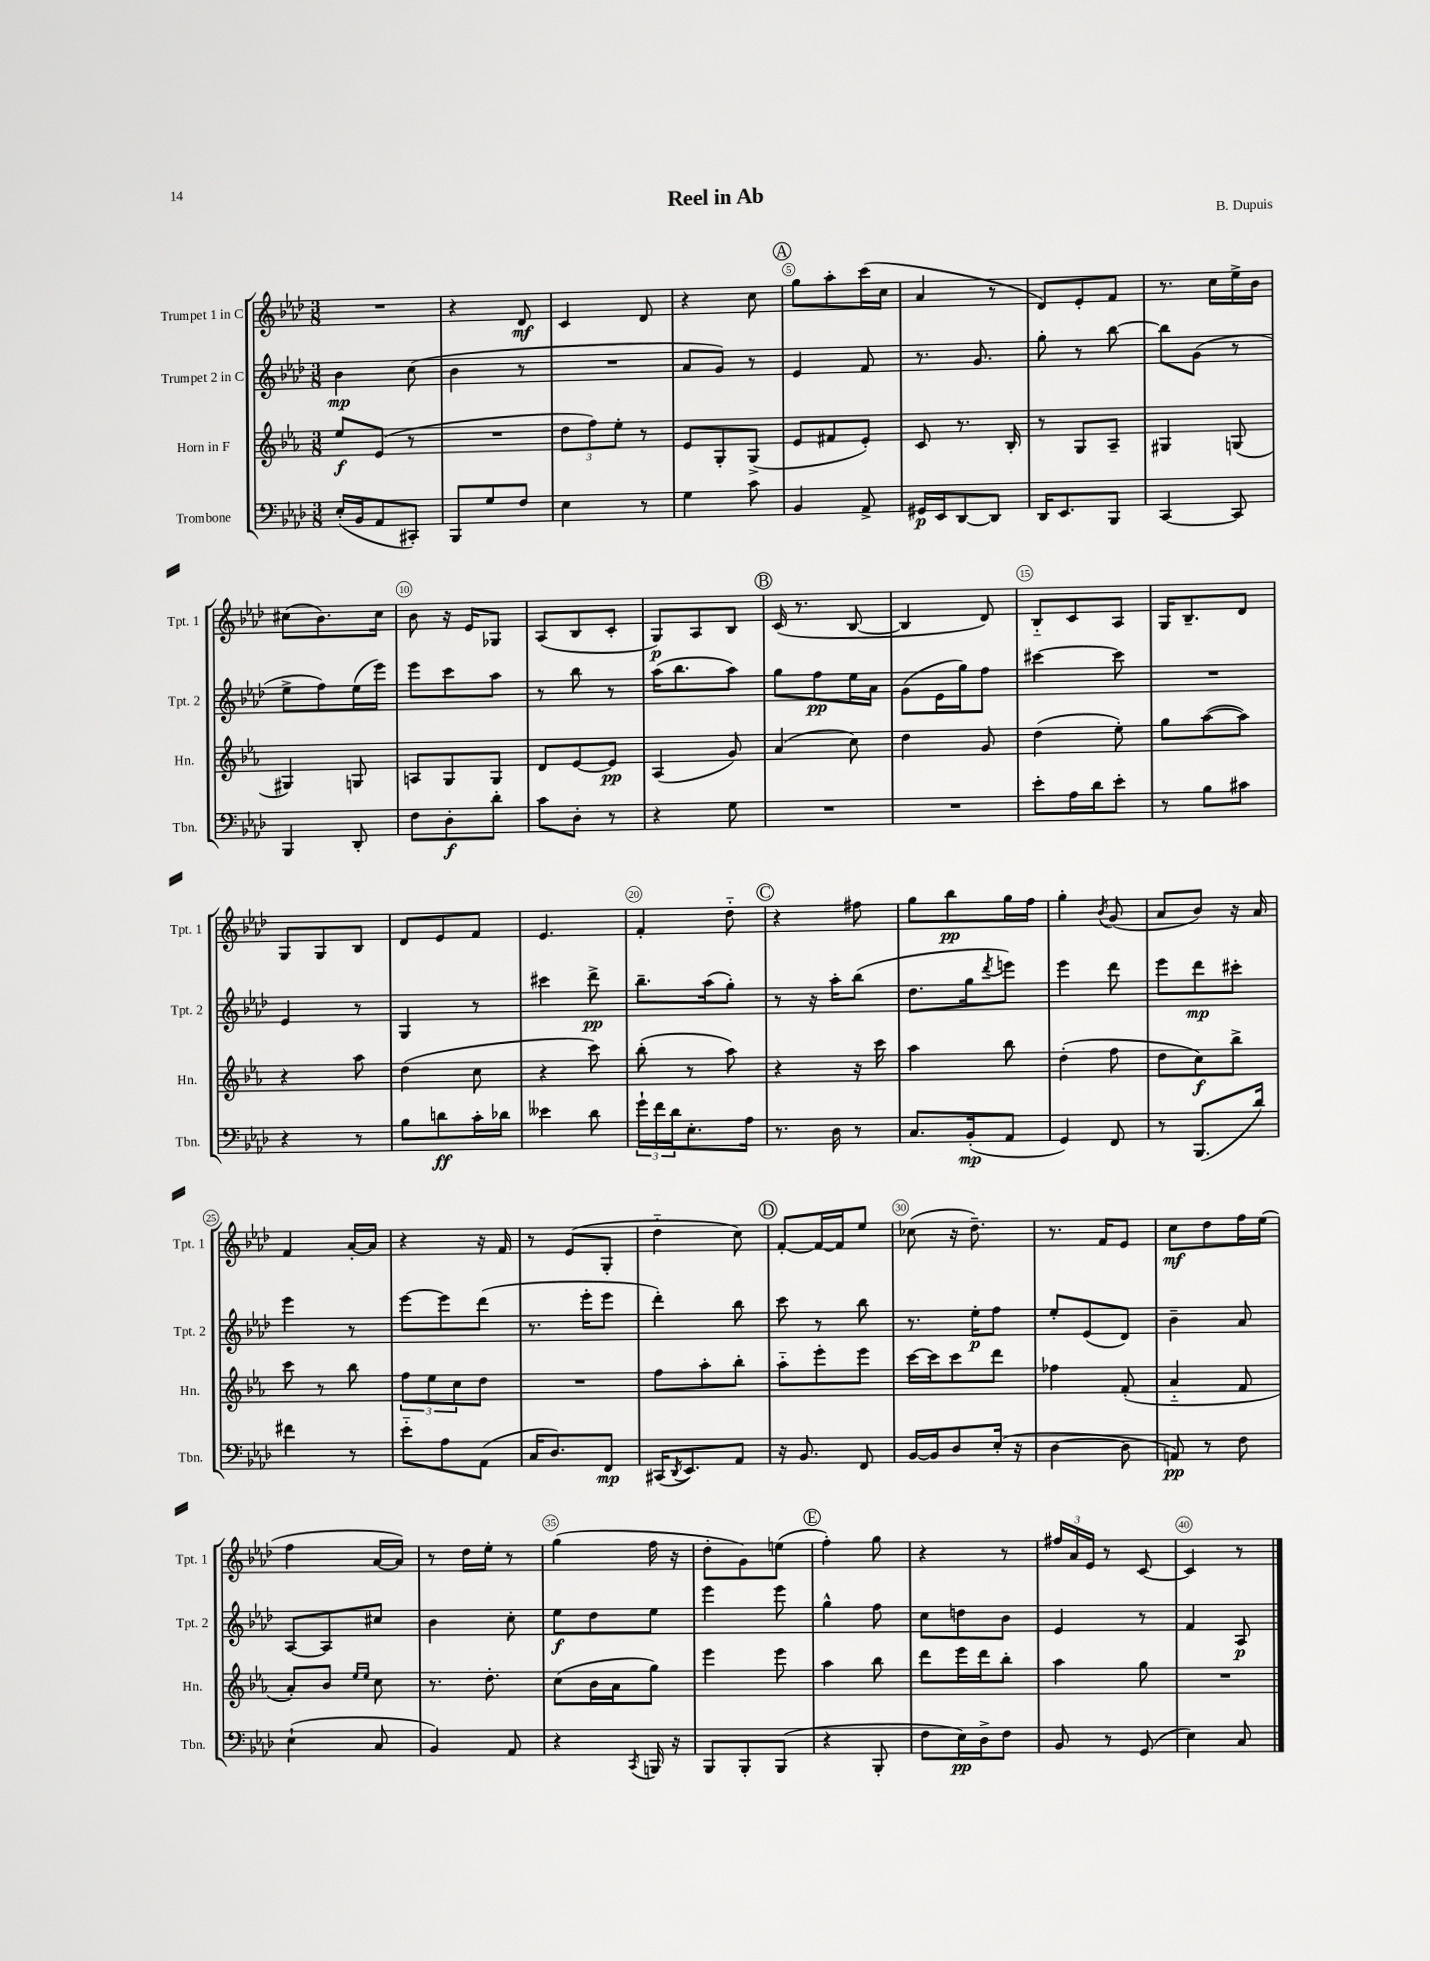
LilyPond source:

\header { title = "Reel in Ab" composer = "B. Dupuis" }
<<
\new StaffGroup <<
\new Staff = "s0" \with { instrumentName = "Trumpet 1 in C" shortInstrumentName = "Tpt. 1" } {
    \clef treble \key aes \major \numericTimeSignature \time 3/8
    R4. |
    r4 des'8\mf |
    c'4 des'8 |
    r4 c''8 |
    \mark \markup { \circle "A" } g''8 aes''8-. c'''16( c''16 |
    aes'4 r8 |
    des'8) ees'8-. f'8 |
    r8. c''16 ees''16-> bes'16 |
    cis''8( bes'8.) cis''16 |
    bes'8 r16 ees'16 ges8 |
    aes8( bes8 c'8-. |
    g8\p) aes8 bes8 |
    \mark \markup { \circle "B" } c'16( r8. bes8~ |
    bes4 des'8) |
    bes8-_ c'8 aes8 |
    g16 bes8.-- des'8 |
    g8 g8 bes8 |
    des'8 ees'8 f'8 |
    ees'4. |
    f'4-. des''8-_ |
    \mark \markup { \circle "C" } r4 fis''8 |
    g''8 bes''8\pp g''16 f''16 |
    g''4-. \acciaccatura { bes'8 } g'8( |
    aes'8 bes'8) r16 aes'16 |
    f'4 aes'16~-. aes'16 |
    r4 r16 f'16 |
    r8 ees'8( g8-. |
    des''4-_ c''8) |
    \mark \markup { \circle "D" } f'8~-. f'16~ f'16 ees''8 |
    ces''8( r16 des''8.--) |
    r8. f'16 ees'8 |
    c''8\mf des''8 f''16 ees''16( |
    f''4 aes'16~ aes'16) |
    r8 des''16 ees''16-. r8 |
    g''4( f''16 r16 |
    des''8-. g'8) e''8( |
    \mark \markup { \circle "E" } f''4-.) g''8 |
    r4 r8 |
    \tuplet 3/2 { fis''16 aes'16 ees'16 } r8 c'8~ |
    c'4 r8 \bar "|." |
}
\new Staff = "s1" \with { instrumentName = "Trumpet 2 in C" shortInstrumentName = "Tpt. 2" } {
    \clef treble \key aes \major \numericTimeSignature \time 3/8
    bes'4\mp c''8( |
    bes'4 r8 |
    R4. |
    aes'8 g'8) r8 |
    \mark \markup { \circle "A" } ees'4 f'8 |
    r8. g'8. |
    g''8-. r8 bes''8~ |
    bes''8 g'8( r8 |
    ees''8-> f''8) ees''16( ees'''16) |
    ees'''8 c'''8 aes''8 |
    r8 bes''8 r8 |
    aes''16( bes''8. aes''8) |
    \mark \markup { \circle "B" } g''8 f''8\pp ees''16 aes'16 |
    g'8( ees'16 g''16) f''8 |
    cis'''4~ cis'''8 |
    R4. |
    ees'4 r8 |
    g4 r8 |
    cis'''4 des'''8->\pp |
    bes''8.-- aes''16( g''8-.) |
    \mark \markup { \circle "C" } r8 r16 aes''16-. bes''8( |
    des''8. g''16 \acciaccatura { des'''8 } e'''8) |
    ees'''4 des'''8 |
    ees'''8 des'''8\mp cis'''8-. |
    ees'''4 r8 |
    ees'''8~ ees'''8 des'''8( |
    r8. ees'''16-. ees'''8 |
    des'''4-.) bes''8 |
    \mark \markup { \circle "D" } c'''8 r8 bes''8 |
    r8. ees''16-.\p f''8 |
    ees''8-. ees'8( des'8) |
    bes'4-- aes'8 |
    aes8~ aes8 cis''8 |
    bes'4 c''8-. |
    ees''8\f des''8 ees''8 |
    ees'''4 ees'''8 |
    \mark \markup { \circle "E" } g''4-^ f''8 |
    c''8 d''8 bes'8 |
    ees'4 r8 |
    f'4 aes8\p \bar "|." |
}
\new Staff = "s2" \with { instrumentName = "Horn in F" shortInstrumentName = "Hn." } {
    \clef treble \key ees \major \numericTimeSignature \time 3/8
    ees''8\f ees'8( r8 |
    R4. |
    \tuplet 3/2 { d''8 f''8) ees''8-. } r8 |
    ees'8 g8-. g8->( |
    \mark \markup { \circle "A" } ees'8 fis'8 ees'8-.) |
    c'8 r8. bes16-. |
    r8 g8 aes8-- |
    gis4 g8( |
    gis4) g8 |
    a8 g8 g8 |
    d'8 ees'8~ ees'8\pp |
    aes4( g'8) |
    \mark \markup { \circle "B" } aes'4( c''8) |
    d''4 g'8 |
    d''4( ees''8-.) |
    g''8 aes''8~( aes''8) |
    r4 aes''8 |
    d''4( c''8 |
    r4 c'''8) |
    bes''8-.( r8 aes''8) |
    \mark \markup { \circle "C" } r4 r16 c'''16 |
    aes''4 bes''8 |
    d''4-.( f''8 |
    d''8 c''8\f) bes''8-> |
    c'''8 r8 bes''8 |
    \tuplet 3/2 { f''8 ees''8 c''8 } d''8 |
    R4. |
    f''8 aes''8-. bes''8-. |
    \mark \markup { \circle "D" } aes''8-_ ees'''8-. ees'''8 |
    c'''16~ c'''16 c'''8 d'''8 |
    fes''4 f'8-.( |
    aes'4-_ f'8 |
    aes'8-.) bes'8 \grace { ees''16 ees''16 } c''8 |
    r8. d''8.-. |
    c''8( bes'16 aes'16 g''8) |
    ees'''4 ees'''8 |
    \mark \markup { \circle "E" } aes''4 bes''8 |
    d'''8 ees'''16 d'''16 bes''8-. |
    aes''4 g''8 |
    R4. \bar "|." |
}
\new Staff = "s3" \with { instrumentName = "Trombone" shortInstrumentName = "Tbn." } {
    \clef bass \key aes \major \numericTimeSignature \time 3/8
    ees16-.( bes,16 aes,8 cis,8-.) |
    bes,,8 g8 f8 |
    ees4 r8 |
    g4 c'8 |
    \mark \markup { \circle "A" } bes,4 aes,8-> |
    gis,16\p ees,16 des,8~ des,8 |
    des,16 ees,8. bes,,8 |
    c,4~ c,8 |
    bes,,4 des,8-. |
    f8 des8-.\f des'8-. |
    c'8 des8-. r8 |
    r4 g8 |
    \mark \markup { \circle "B" } R4. |
    R4. |
    ees'8-. aes16 des'16 ees'8-. |
    r8 bes8 cis'8 |
    r4 r8 |
    bes8 d'8\ff c'16-. des'16 |
    eeses'4 des'8 |
    \tuplet 3/2 { g'16-! f'16 des'16 } ees8.-. aes16 |
    \mark \markup { \circle "C" } r8. des16 r8 |
    c8. bes,16-.\mp( aes,8 |
    g,4) f,8 |
    r8 bes,,8.( des'16) |
    fis'4 r8 |
    ees'8-_ aes8 aes,8( |
    c16 des8.) f,8\mp |
    cis,16( \acciaccatura { des,8 } ees,8.) aes,8 |
    \mark \markup { \circle "D" } r16 bes,8. f,8 |
    bes,16~ bes,16 des8 ees16-.( r16 |
    des4~ des8 |
    a,8\pp) r8 f8 |
    ees4-!( c8 |
    bes,4) aes,8 |
    r4 \acciaccatura { c,8 } b,,16 r16 |
    bes,,8 bes,,8-. bes,,8( |
    \mark \markup { \circle "E" } r4 bes,,8-. |
    f8 ees16\pp) des16-> f8 |
    bes,8 r8 g,8( |
    ees4) c8 \bar "|." |
}
>>
>>
\layout { \context { \Score \override BarNumber.break-visibility = ##(#f #t #t) barNumberVisibility = #(every-nth-bar-number-visible 5) \override BarNumber.stencil = #(make-stencil-circler 0.1 0.3 ly:text-interface::print) } }
